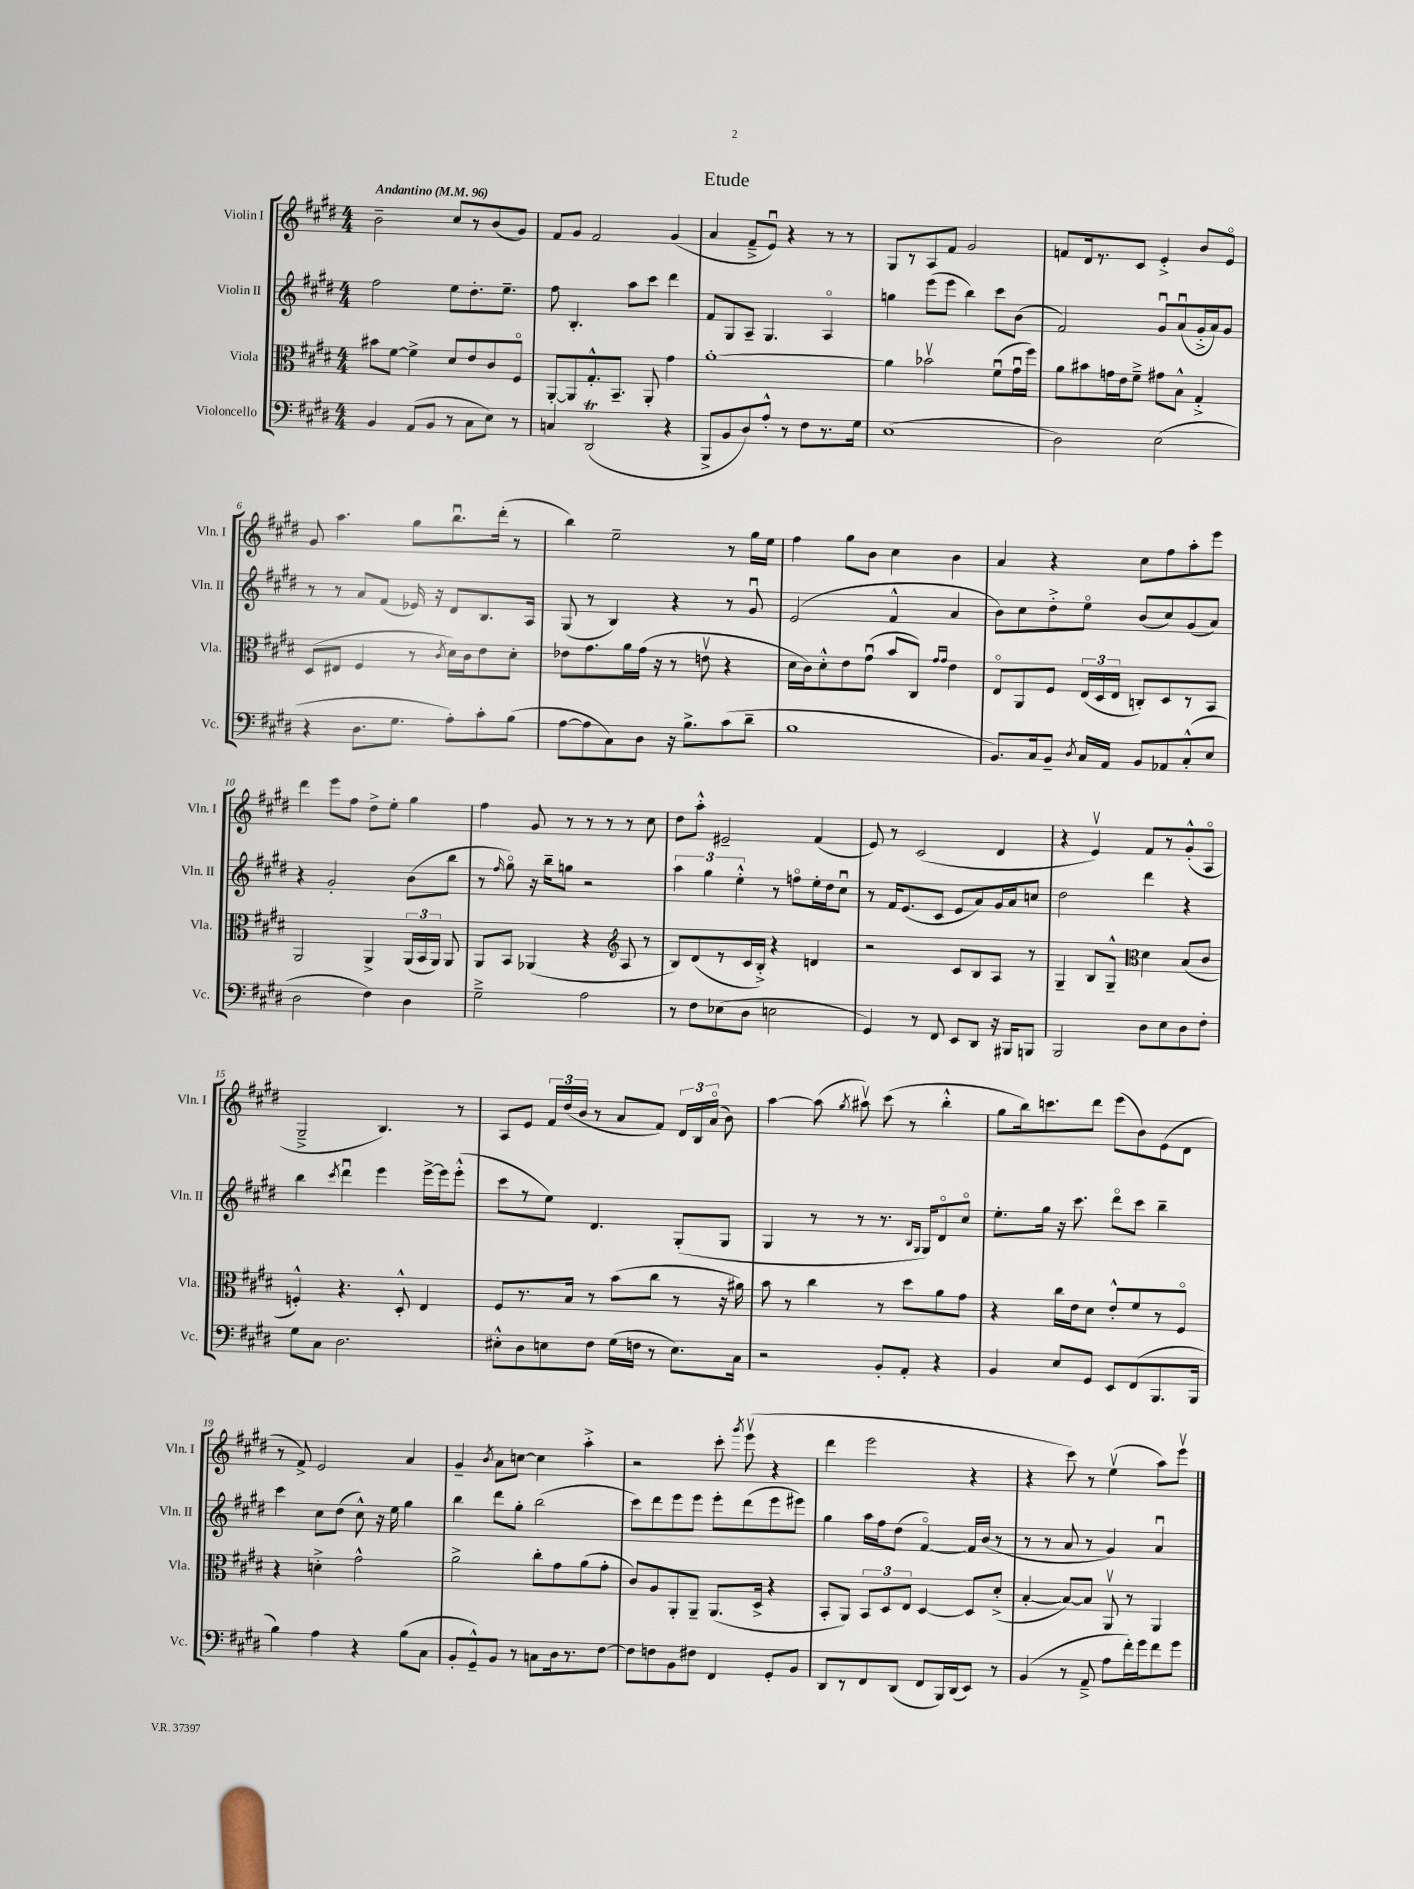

**kern	**kern	**kern	**kern
*part4	*part3	*part2	*part1
*staff4	*staff3	*staff2	*staff1
*I"Violoncello	*I"Viola	*I"Violin II	*I"Violin I
*I'Vc.	*I'Vla.	*I'Vln. II	*I'Vln. I
*clefF4	*clefC3	*clefG2	*clefG2
*k[f#c#g#d#]	*k[f#c#g#d#]	*k[f#c#g#d#]	*k[f#c#g#d#]
*M4/4	*M4/4	*M4/4	*M4/4
*MM96	*MM96	*MM96	*MM96
=1	=1	=1	=1
!	!	!	!LO:TX:a:B:t=Andantino
4BB/	8b#X\L	2ff#\	2b~\
.	[8f#\J	.	.
(8AA/L	4f#^\]	.	.
8BB/J	.	.	.
8r	8d#/L	8ee\L	8cc#/L
8C#\L	8e/	8.dd#'\	8r
8E\J)	8c#/	.	(8b/
.	.	8.ee~\J	.
8r	8F#/J	.	8g#/J)
=2	=2	=2	=2
4Cn/	[8AA'/L	8ff#\	8f#/L
.	8AA/]	4.B'/	8g#/J
(2DD#t/	8.G#'^^/	.	2f#/
.	8.BB~/J	.	.
.	.	8aa\L	.
.	8AA'/	8ccc#\J	.
4r	4g#\	4ddd#\	(4g#/
=3	=3	=3	=3
8BBB^/L	[1a'	8f#/L	4a/
8BB/	.	8G#/	.
8D#/)	.	8A~/J	8f#~^/L
8A'^^/J	.	4.G#/	8eu/J)
8r	.	.	4r
8F#\L	.	.	.
8.r	.	4A/	8r
.	.	.	8r
16G#\Jk	.	.	.
=4	=4	=4	=4
(1E	4a\]	4ggn\	8G#/L
.	.	.	8r
.	2b-Xv\	(8eee\L	8A/
.	.	8eee\J	8f#/J
.	.	4bb\)	2g#/
.	(8f#u\L	8ccc#\L	.
.	16g#u\L	(8b\J	.
.	16ff#\JJ)	.	.
=5	=5	=5	=5
2D#\)	8a\L	2f#/)	8fn/L
.	8b#X\	.	16d#/k
.	.	.	8.r
.	16gn\L	.	.
.	16e\J	.	.
.	8f#~^\J	.	8c#/J
(2E\	8g#X\L	8g#u/L	4e'^/
.	8B^^\J	(8au/	.
.	4G#'^/	16g#'^/L	8b/L
.	.	16a/J)	.
.	.	8g#/J	8e/J
!!LO:LB:g=z
=6	=6	=6	=6
4r	(8D#/L	8r	8g#/
.	8E#X/J	8r	4.aa\
8.D#\L	4F#/	8a/L	.
.	.	(8f#/J	.
8.G#\J	.	.	.
.	8r	16e-X/)	8gg#\L
.	.	16r	.
.	8qc#/	.	.
8A'\L)	16d#\LL)	8d#/L	8.bbu\
.	16c#\J	.	.
8c#'\	8e\	8.B/	.
.	.	.	(16ddd#'\Jk
(8B\J	8d#'\J	.	8r
.	.	16A/Jk	.
=7	=7	=7	=7
[8A\L	8e-X\L	(8G#/	4bb\)
8A\]	8.g#\	8r	.
8C#\)	.	4B/)	2ee~\
.	16a\L	.	.
8D#\J	(16g#\JJ	.	.
.	16r	.	.
16r	8r	4r	.
8.B^\L	.	.	.
.	8env\	.	.
(8c#\	4r	8r	8r
8d#~\J	.	8g#u/	16gg#\LL
.	.	.	16ee\JJ
=8	=8	=8	=8
1B	16d#\LL	(2e/	4ff#\
.	16c#\J)	.	.
.	8d#'^^\	.	.
.	8e\	.	8gg#\L
.	(8g#u\J	.	8b\J
.	8b/L	4f#^^/	4cc#\
.	8C#/J)	.	.
.	16qqg#/LL	.	.
.	16qqg#/JJ	.	.
.	4e\	4a/	4b\
=9	=9	=9	=9
8.BB/L)	8E/L	8b\L)	4a/
.	8AA/	8cc#\	.
16C#/k	.	.	.
8BB~/J	8F#/J	8dd#'^\	4r
8qD#/	.	.	.
16C#/LL	(24E/LL	8ee\J	.
.	24D#/	.	.
16AA/JJ	.	.	.
.	24E/JJ	.	.
8BB/L	8Cn'/L)	(8b/L	8cc#\L
8AA-X/	8D#/	8cc#/)	8ff#\
(8C#'^^/	8r	(8g#/	8aa'\
8E/J	8BB/J	8a/J)	8eee\J
!!LO:LB:g=z
=10	=10	=10	=10
2D#\	2AA/	4r	4ddd#\
.	.	2g#'/	8eee\L
.	.	.	8ff#\J
4F#\)	4AA^/	.	8dd#^\L
.	.	.	8ee'\J
4D#\	(24AA/LL	(8b\L	4gg#\
.	24BB/	.	.
.	24AA/JJ)	.	.
.	8AA/	8bb\J	.
=11	=11	=11	=11
2G#~^\	8AA/L	8r	4ff#\
.	.	16qqff#/	.
.	8BB/J	8gg#\)	.
.	(4AA-X/	16r	8g#/
.	.	16bb~\KL	.
.	.	8ggn\J	8r
2A\	4r	2r	8r
.	.	.	8r
*	*clefG2	*	*
.	8A/	.	8r
.	8r	.	8cc#\
=12	=12	=12	=12
8r	8B/L)	6aa\	8dd#\L
8F#\L	(8d#/	.	8aa'^^\J
.	.	6gg#\	.
(8E-X\	8r	.	2e#X~/
.	.	6ee'^^\	.
8D#\J	16c#/L	.	.
.	16B'^/JJ)	.	.
2En\	4r	8r	.
.	.	8ffn\L	.
.	4dn/	16ee'\L	(4f#/
.	.	16dd#\J	.
.	.	8cc#u\J	.
=13	=13	=13	=13
4GG#/)	2r	8r	8e/)
.	.	16f#/KL	8r
.	.	(8.e/	.
8r	.	.	(2c#/
8FF#/	.	8c#/J	.
8EE/L	8c#/L	8e/L	.
8DD#/J	8B/	8a/)	.
16r	8A/J	16g#/L	4d#/
16BBB#X/KL	.	16a/J	.
8BBBn/J	8r	8ccn/J	.
=14	=14	=14	=14
2BBB/	4G#~/	2dd#\	4r
.	8B/L	.	4ev/)
.	8G#~^^/J	.	.
*	*clefC3	*	*
8D#\L	4d#\	4ddd#\	8f#/L
8E\	.	.	8r
8D#\	(8B/L	4r	(8g#'^^/
8F#'\J	8c#/J	.	8A/J
!!LO:LB:g=z
=15	=15	=15	=15
8G#\L	4Fn'^^/)	4bb\	2G#~^/
8C#\J	.	.	.
.	.	8qccc#/	.
2.D#\	4.r	4ddd#u\	.
.	.	4eee\	4.B/)
.	8D#'^^/	.	.
.	4E/	[16eee^\LL	.
.	.	16eee\J]	.
.	.	(8eee'^^\J	8r
=16	=16	=16	=16
8E#X'^^\L	8F#/L	8ccc#\L	8A/L
8D#\	8.r	8r	8e/J
8En\	.	8ee\J)	24f#/LL
.	.	.	(24dd#/
.	16B/Jk	.	.
.	.	.	24b/JJ
8F#\J	8r	4.d#/	8r
(16G#\LL	(8b\L	.	8a/L
16Fn\JJ	.	.	.
8r	8cc#\J	.	8f#/J)
8.E\L)	8r	(8G#'/L	24d#/LL
.	.	.	24B/
.	.	.	(24a/JJ
.	16r	8G#/J	8b\)
16C#\Jk	16a#X\)	.	.
=17	=17	=17	=17
2r	8b\	4G#/	[4aa\
.	8r	.	.
.	4cc#\	8r	(8aa\]
.	.	.	8qgg#/
.	.	8r	8aa#Xv\)
8BB'/L	8r	8.r	(8ccc#\
8AA'/J	8dd#\L	.	8r
.	.	16qqB/LL	.
.	.	16qqG#/JJ	.
.	.	16G#/KL)	.
4r	8a\	8d#/	4bb'^^\
.	8g#\J	8cc#/J	.
=18	=18	=18	=18
4BB/	4r	8.ee'\L	8gg#\L
.	.	.	16bb\k)
.	.	16gg#\Jk	8.cccn\
8E/L	16cc#\LL	16r	.
.	16e\J	8.ccc#\	.
8GG#/J	8d#\J	.	8ddd#\J
8EE/L	8e'^^/L	8ddd#\L	(8eee\L
(8FF#/	8f#/	8ccc#\J	8b\)
8.BBB/	8r	4bb~\	(8e\
.	8F#/J	.	8d#\J
16BBB/Jk	.	.	.
!!LO:LB:g=z
=19	=19	=19	=19
4B\)	4r	4ccc#\	8r
.	.	.	8f#^/)
4A\	4dn'^\	8cc#\L	2e/
.	.	(8dd#\J	.
4r	2g#^^\	8cc#^^\)	.
.	.	16r	.
.	.	16ee\	.
(8B\L	.	4gg#\	4a/
8C#\J	.	.	.
=20	=20	=20	=20
8BB'/L	2a^\	4bb\	4g#~/
8GG#~^^/)	.	.	.
.	.	.	8qb/
8BB/J	.	8ddd#\L	8a\L
8r	.	8gg#'\J	[8ccn\J
8Cn\L	8cc#'\L	(2bb\	4cc\]
16D#\k	8g#\	.	.
8.r	.	.	.
.	(8a\	.	4aa'^\
[8F#\J	8g#'\J	.	.
=21	=21	=21	=21
8F#\L]	8c#/L)	8ccc#\L)	2r
8Fn\	8A/	8ddd#\	.
8BB\	8AA'/	8eee\	.
8F#X\J	8AA~/J	8eee\J	.
4FF#/	(8.AA/L	8eee'\L	8ccc#'\
.	.	.	8qggg#/
.	.	(8ddd#\	(8eeev\
.	16D#^/Jk	.	.
8GG#'/L	4r	8eee\	4r
8BB/J	.	8eee#X\J)	.
=22	=22	=22	=22
8DD#/L	8BB'/L	4gg#\	4ddd#\
8r	8AA/J)	.	.
8FF#/	12BB/L	16aa\LL	2eee\
.	.	16ff#\J	.
.	12D#/	.	.
(8DD#/J	.	(8dd#\J	.
.	12E/J	.	.
8FF#/L	[4D#/	[4f#/)	.
16BBB/L)	.	.	.
(16DD#/J	.	.	.
8EE/J)	8D#/L]	16f#/LL]	4r
.	.	(16b/JJ	.
8r	(8d#'^/J	8r	.
=23	=23	=23	=23
(4BB/	[4B'/	8r	4r
.	.	8r	.
8r	8B/L_)	8a/	8ccc#\)
8AA~^/	8B/J]	8r	8r
8A\L	8AAv/	4g#/)	(4eev\
16f#'\L)	8r	.	.
16g#\J	.	.	.
8f#\	4AA/	4au/	8aa\L)
8g#\J	.	.	8eeev\J
==	==	==	==
*-	*-	*-	*-
